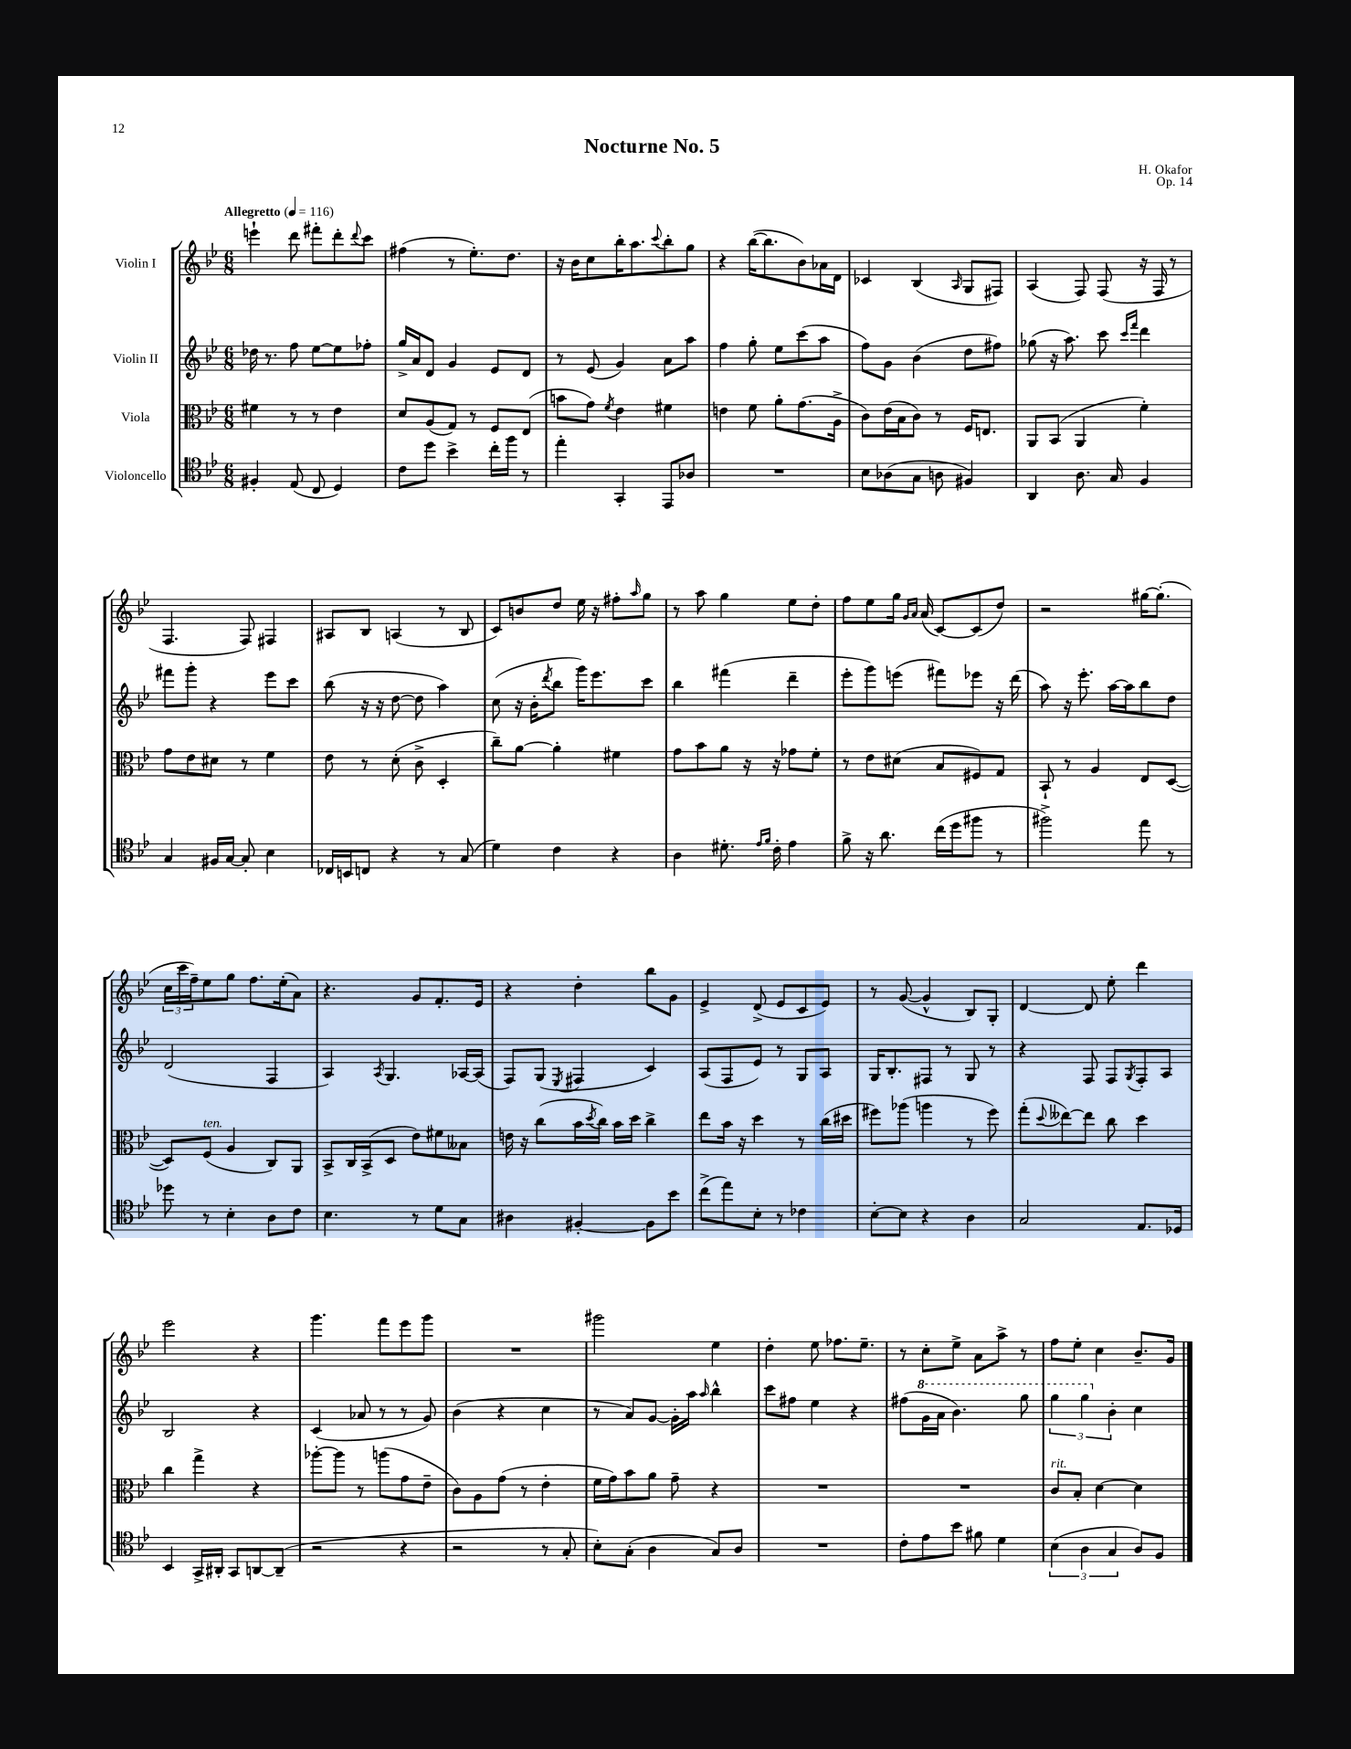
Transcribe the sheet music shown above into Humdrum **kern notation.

**kern	**kern	**kern	**kern
*staff4	*staff3	*staff2	*staff1
*clefC4	*clefC3	*clefG2	*clefG2
*k[b-e-]	*k[b-e-]	*k[b-e-]	*k[b-e-]
*M6/8	*M6/8	*M6/8	*M6/8
*MM116	*MM116	*MM116	*MM116
4F#'/	4f#\	16dd-\	4eee`\
.	.	8.r	.
(8E-/	8r	8ff\	8ddd\
8C/	8r	[8ee-\L	8fff#'\L
4D/)	4e-\	8ee-\]	8ddd'\
.	.	.	8qqddd/
.	.	8ff-'\J	8ccc\J
=	=	=	=
8c\L	8d/L	16gg^/LL	(4ff#\
.	.	16a/J	.
8dd\J	(8A/	8d/J	.
4b-^\	8G/J)	4g/	8r
.	8r	.	8.ee-'\L)
16cc'\LL	8F/L	8e-/L	.
16ff\JJ	.	.	8.dd\J
8r	(8E-/J	8d/J	.
=	=	=	=
4ee-'\	8b\L	8r	16r
.	.	.	16b-\LK
.	8g\J)	(8e-/	8cc\
.	8qf/	.	.
4GG'/	4e-\	4g/)	16bb-'\K
.	.	.	8.aa\
.	.	.	8qqccc/
8EE-/L	4f#\	8a\L	8bb-'\
8A-/J	.	8aa\J	8gg\J
=	=	=	=
2.r	4e\	4ff\	4r
.	8f\	8gg'\	([16bb-\LK
.	.	.	8.bb-\]
.	8a'\L	8ee-\L	.
.	(8.g\	(8ccc\	8b-\)
.	.	8aa\J	16a-\L
.	16A^\Jk	.	16d\JJ
=	=	=	=
8B-\L	8c\L)	8ff\L)	4c-/
(8A-\	(16e-\L	8g\J	.
.	16B-\J	.	.
8G\J	8c\J)	(4b-\	(4B-/
8A\	8r	.	.
.	.	.	16qqA/
4F#/)	16F/LK	8dd\L	8G/L
.	8.E/J	.	.
.	.	8ff#\J)	8F#/J)
=	=	=	=
4AA/	8AA/L	(8gg-\	(4A/
.	(8BB-/J	16r	.
.	.	8.aa\)	.
8.A\	4AA/	.	8F/)
.	.	8ccc\	(8F/
16G/	.	.	.
.	.	16qqccc/LL	.
.	.	16qqfff/JJ	.
4F/	4f'\)	4ddd\	16r
.	.	.	16F/
.	.	.	8r
=	=	=	=
4G/	8g\L	8fff#\L	4.F/
.	8e-\	8ggg'\J	.
16F#/LL	8d#\J	4r	.
[16G/JJ	.	.	.
8G'/]	8r	.	8F/)
4B-\	4f\	8eee-\L	4F#/
.	.	8ccc\J	.
=	=	=	=
16C-/LL	8e-\	(8bb-\	8A#/L
16BB/J	.	.	.
8C/J	8r	16r	8B-/J
.	.	16r	.
4r	(8d'\	[8dd\	(4A/
.	8c^\	8dd\]	.
8r	4D'/	4aa\)	8r
(8G/	.	.	8B-/
=	=	=	=
4d\)	8cc~\L)	(8cc\	8c/L)
.	[8a\J	16r	8b/
.	.	16b-'\LK	.
.	.	8qddd/	.
4c\	4a'\]	8bb-\J	8dd/J
.	.	16ggg\LK)	16ee-\
.	.	8.eee-\	16r
4r	4f#\	.	8ff#'\L
.	.	.	16qqaa/
.	.	8ccc\J	8gg\J
=	=	=	=
4A\	8g\L	4bb-\	8r
.	8b-\	.	8aa\
8.d#'\	8a\J	(4fff#\	4gg\
.	16r	.	.
16qqe-/LL	.	.	.
16qqf/JJ	.	.	.
16c'\	16r	.	.
4e-\	8g-\L	4ddd~\	8ee-\L
.	8f'\J	.	8dd'\J
=	=	=	=
8f^\	8r	8eee-'\L	8ff\L
16r	8e-\L	8ggg\)	8ee-\
8.a\	.	.	.
.	(8d#\J	(8eee\J	16gg\Jk
.	.	.	16qqg/LL
.	.	.	16qqa/JJ
.	.	.	(16a/
(16cc\LL	8B-/L	8fff#\L)	[8c/L)
16dd\J	.	.	.
8ff#\J	8F#/)	8eee-\J	(8c/]
8r	8G/J	16r	8dd/J)
.	.	(16ddd\	.
=	=	=	=
2ff#^\)	8BB-`/	8aa\)	2r
.	8r	16r	.
.	.	8.eee-'\	.
.	4A/	.	.
.	.	[16aa\LL	.
.	.	16aa\]J	.
8ee-\	8E-/L	8bb-\	[16gg#\LK
.	.	.	(8.gg#'\]J
8r	([8D/J	8dd\J	.
=	=	=	=
8dd-\	8D/]L)	(2d/	24cc\LL
.	.	.	24ccc\
.	.	.	24ff~\J)
8r	(8F/J	.	8ee-\
4B-'\	4A/	.	8gg\J
.	.	.	8.ff\L
8A\L	8C/L)	4F/	.
.	.	.	(16ee-'\k
8c\J	8AA/J	.	8a\J)
=	=	=	=
4.B-\	8BB-^/L	4A/)	4.r
.	16C/L	.	.
.	(16BB-^/J	.	.
.	.	8qA/	.
.	8D/J	4.G/	.
8r	8e-\L)	.	8g/L
8d\L	8f#\	.	8.f'/
8G\J	8B--\J	[16A-/LL	.
.	.	(16A-/]JJ	16e-/Jk
=	=	=	=
4A#\	16e\	8F/L)	4r
.	16r	.	.
.	(8cc\L	(8G/J	.
.	.	8qE-/	.
[4F#'/	16b-\L	4F#/	4dd'\
.	8qdd/	.	.
.	16cc\JJ)	.	.
.	16b-\LL	.	.
.	16dd\JJ	.	.
8F#\]L	4cc^\	4c/)	8bb-\L
8b-\J	.	.	8g\J
=	=	=	=
(8cc^\L	8ee-\L	(8A/L	4e-^/
8ee-\)	16b-\Jk	8F/	.
.	16r	.	.
8B-'\J	4dd\	8e-/J)	(8d^/
8r	.	8r	8e-/L
4c-\	8r	8G/L	8c/
.	(16cc\LL	8A/J	8e-/J)
.	16dd#\JJ	.	.
=	=	=	=
[8B-'\L	8ff#\L)	16G/LK	8r
.	.	8.B-'/	.
8B-\]J	(8aa-\J	.	([8g/
4r	4aa\	8F#/J	4g^^/]
.	.	8r	.
4A\	8r	8G/	8B-/L)
.	8ff#\)	8r	8G'/J
=	=	=	=
2G/	(8gg'\L	4r	[4d/
.	8qqdd/	.	.
.	[8ee--\)	.	.
.	8ee--\]J	8F/	8d/]
.	8cc\	8F/L	8ee-'\
.	.	8qG/	.
8.E-/L	4dd\	8F'/	4ddd\
.	.	8A/J	.
16D-/Jk	.	.	.
=	=	=	=
4BB-/	4cc\	2B-/	2eee-\
16GG^/LL	4gg^\	.	.
16AA#'/JJ	.	.	.
8GG/L	.	.	.
[8AA/	4r	4r	4r
(8AA~/]J	.	.	.
=	=	=	=
2r	[8aa-'\L	(4c/	4.ggg\
.	8aa-\]J	.	.
.	8r	8a-/	.
.	(8aa\L	8r	8fff\L
4r	8g\	8r	8eee-\
.	8e-~\J	8g/)	8ggg\J
=	=	=	=
2r	8c\L)	(4b-\	2.r
.	8A\	.	.
.	(8g\J	4r	.
.	8r	.	.
8r	4e-'\	4cc\	.
8G'/	.	.	.
=	=	=	=
8B-'\L)	16f\LL	8r	2ggg#\
.	16g\J)	.	.
(8G'\J	8b-\	8a/L)	.
4A\	8a\J	[8g/J	.
.	8g~\	16g'\]LL	.
.	.	16aa\JJ	.
.	.	16qqaa/	.
8G/L)	4r	4bb-^^\	4ee-\
8A/J	.	.	.
=	=	=	=
2.r	2.r	8ccc\L	4dd'\
.	.	8ff#\J	.
.	.	4ee-\	8ee-\
.	.	.	8.ff-\L
.	.	4r	.
.	.	.	8.ee-~\J
=	=	=	=
8c'\L	2.r	(8ff#\L	8r
8e-\	.	16gg\L	8cc'\L
.	.	16aa\JJ	.
8b-\J	.	4.bb-\)	8ee-^\J
8f#\	.	.	8a\L
4d\	.	.	8aa^\J
.	.	8ggg\	8r
=	=	=	=
(6B-\	8c/L	6ggg\	8ff\L
.	8B-'/J	.	8ee-'\J
6A\	.	6ggg\	.
.	[4d\	.	4cc\
6G/	.	6b-'\	.
8A/L)	4d\]	4cc\	8.b-~/L
8F/J	.	.	.
.	.	.	16g/Jk
==	==	==	==
*-	*-	*-	*-
